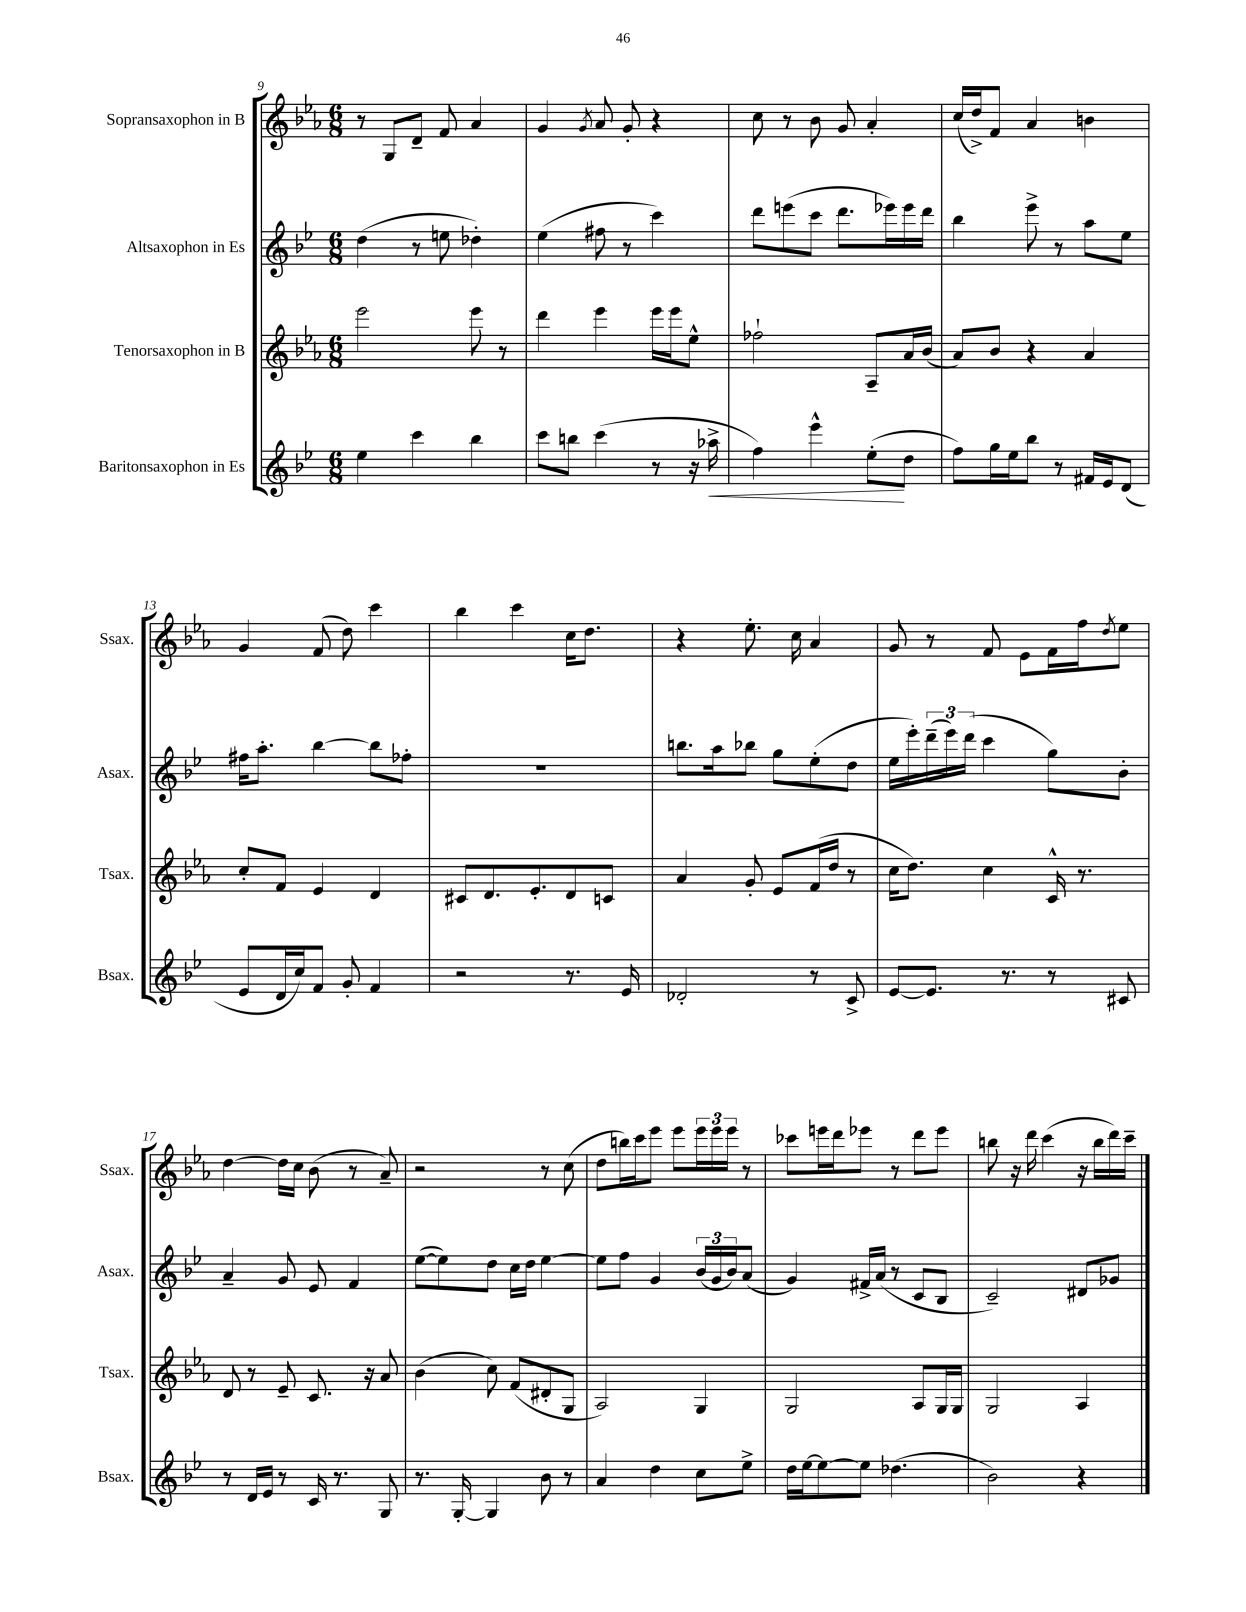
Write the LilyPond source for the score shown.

<<
\new StaffGroup <<
\new Staff = "s0" \with { instrumentName = "Sopransaxophon in B" shortInstrumentName = "Ssax." } {
    \clef treble \key ees \major \numericTimeSignature \time 6/8
    r8 g8 d'8-- f'8 aes'4 |
    g'4 \acciaccatura { g'8 } aes'8 g'8-. r4 |
    c''8 r8 bes'8 g'8 aes'4-. |
    c''16( d''16->) f'8 aes'4 b'4 |
    g'4 f'8( d''8) c'''4 |
    bes''4 c'''4 c''16 d''8. |
    r4 ees''8.-. c''16 aes'4 |
    g'8 r8 f'8 ees'8 f'16 f''16 \acciaccatura { d''8 } ees''8 |
    d''4~ d''16 c''16 bes'8( r8 aes'8--) |
    r2 r8 c''8( |
    d''8 b''16) c'''16 ees'''8 ees'''8 \tuplet 3/2 { ees'''16 ees'''16 ees'''16 } r8 |
    ces'''8 e'''16 d'''16 ees'''8 r8 d'''8 ees'''8 |
    b''8 r16 d'''16 c'''4( r16 b''16 d'''16) c'''16-- \bar "|." |
}
\new Staff = "s1" \with { instrumentName = "Altsaxophon in Es" shortInstrumentName = "Asax." } {
    \clef treble \key bes \major \numericTimeSignature \time 6/8
    d''4( r8 e''8 des''4-.) |
    ees''4( fis''8 r8 c'''4) |
    d'''8 e'''8( c'''8 d'''8. ees'''16) ees'''16 d'''16 |
    bes''4 ees'''8-> r8 a''8 ees''8 |
    fis''16 a''8.-. bes''4~ bes''8 fes''8-. |
    R2. |
    b''8. a''16 bes''8 g''8 ees''8-.( d''8 |
    ees''16 ees'''16-.) \tuplet 3/2 { d'''16--( ees'''16) d'''16( } c'''4 g''8) bes'8-. |
    a'4-- g'8 ees'8 f'4 |
    ees''8~( ees''8) d''8 c''16 d''16 ees''4~ |
    ees''8 f''8 g'4 \tuplet 3/2 { bes'16( g'16 bes'16) } a'8( |
    g'4) fis'16-> a'16( r8 c'8 bes8 |
    c'2--) dis'8 ges'8 \bar "|." |
}
\new Staff = "s2" \with { instrumentName = "Tenorsaxophon in B" shortInstrumentName = "Tsax." } {
    \clef treble \key ees \major \numericTimeSignature \time 6/8
    ees'''2 ees'''8 r8 |
    d'''4 ees'''4 ees'''16 ees'''16 ees''8-^ |
    fes''2-! aes8-- aes'16 bes'16( |
    aes'8) bes'8 r4 aes'4 |
    c''8-. f'8 ees'4 d'4 |
    cis'8 d'8. ees'8.-. d'8 c'8 |
    aes'4 g'8-. ees'8 f'16( d''16 r8 |
    c''16 d''8.) c''4 c'16-^ r8. |
    d'8 r8 ees'8-- c'8. r16 aes'8 |
    bes'4( c''8) f'8( dis'8-. g8 |
    aes2) g4 |
    g2 aes8 g16 g16 |
    g2 aes4 \bar "|." |
}
\new Staff = "s3" \with { instrumentName = "Baritonsaxophon in Es" shortInstrumentName = "Bsax." } {
    \clef treble \key bes \major \numericTimeSignature \time 6/8
    ees''4 c'''4 bes''4 |
    c'''8 b''8 c'''4( r8 r16 aes''16->\< |
    f''4) ees'''4-^ ees''8-.\!( d''8 |
    f''8) g''16 ees''16 bes''8 r8 fis'16 ees'16 d'8( |
    ees'8 d'16 c''16) f'8 g'8-. f'4 |
    r2 r8. ees'16 |
    des'2-. r8 c'8-> |
    ees'8~ ees'8. r8. r8 cis'8 |
    r8 d'16 ees'16 r8 c'16 r8. g8 |
    r8. g16~-. g4 bes'8 r8 |
    a'4 d''4 c''8 ees''8-> |
    d''16 ees''16~ ees''8~ ees''8 des''4.( |
    bes'2) r4 \bar "|." |
}
>>
>>
\layout { \context { \Score currentBarNumber = #9 } }
